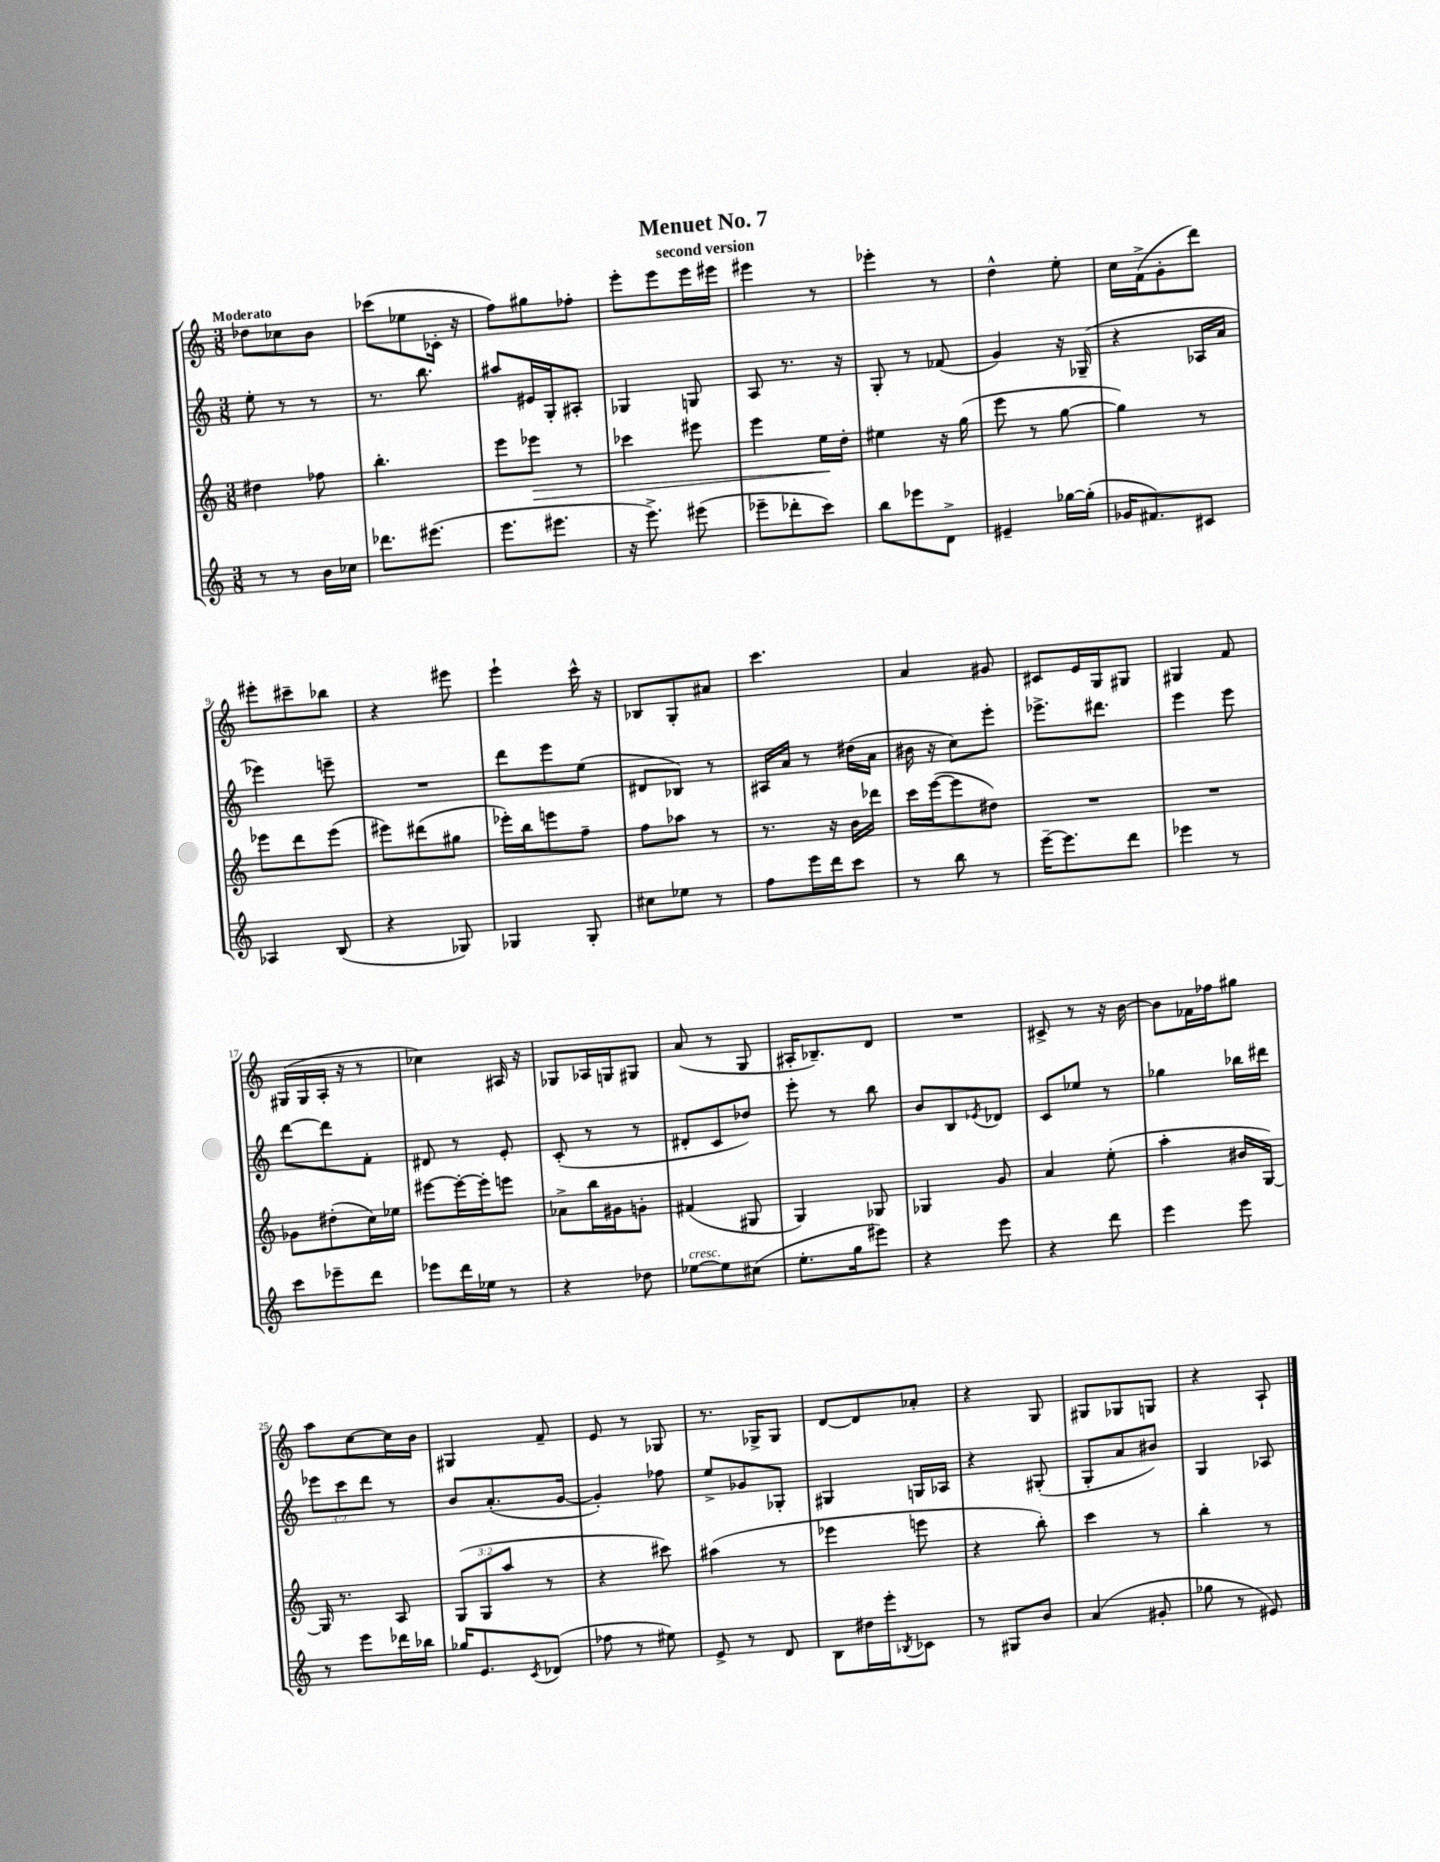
\header { title = "Menuet No. 7" subtitle = "second version" }
<<
\new StaffGroup <<
\new Staff = "s0" {
    \clef treble \key c \major \numericTimeSignature \time 3/8 \tempo "Moderato"
    des''8 ces''8 b'8 |
    ces'''8( ees''8 ces'16-. r16 |
    f''8) gis''8 fes''8-. |
    e'''8-. e'''8 e'''16 eis'''16 |
    eis'''4 r8 |
    ees'''4-. r8 |
    d''4-^ e''8-. |
    c''16 f'16->( g'8-. d'''8) |
    eis'''8-. cis'''8-- bes''8 |
    r4 eis'''8 |
    e'''4-! c'''16-^ r16 |
    bes8 g8-. ais'8 |
    c'''4. |
    a'4 gis'8 |
    cis'8 e'16 g16 gis8 |
    gis4 f'8 |
    gis16( gis16 a16-. r16 r8 |
    ces''4) ais16 r16 |
    ges8 aes16 g16 gis8 |
    a'8( r8 g8 |
    ais16-. bes8.--) d'8 |
    R4. |
    cis'8-> r8 r16 b'16~ |
    b'8 fes'16 fes''16 gis''8 |
    a''8 c''8~ c''16 b'16 |
    gis4 f'8-- |
    e'8 r8 ges8 |
    r8. ges16-> ges8 |
    d'8~ d'8 aes'8-. |
    r4 g8 |
    gis8 ges8 g8 |
    r4 a8-! \bar "|." |
}
\new Staff = "s1" {
    \clef treble \key c \major \numericTimeSignature \time 3/8 \override Staff.TupletNumber.text = #tuplet-number::calc-fraction-text
    e''8-. r8 r8 |
    r8. b''8. |
    ais''8 eis'16 g16-. ais8-. |
    ges4 g8 |
    a8 r8. r16 |
    g8-. r8 fes'8( |
    g'4) r16 ges16--( |
    r4 aes16 a'16 |
    ees'''4) e'''8-- |
    R4. |
    d'''8 e'''8 e''8( |
    dis'8 bes8) r8 |
    ais16 a'16 r8 dis''16( a'16 |
    bis'16 r16 c''8) e'''8-. |
    ees'''8.-> dis'''8. |
    e'''4 e'''8 |
    d'''8~ d'''8 f'8-. |
    dis'8 r8 e'8-. |
    c'8-.( r8 r8 |
    dis'8-. c'8 des''8) |
    e'''8-. r8 b''8 |
    b'8 b8 \acciaccatura { ees'8 } des'8 |
    c'8 ees''8 r8 |
    ges''4 bes''16 dis'''16 |
    \tuplet 3/2 { ees'''8 c'''8 d'''8 } r8 |
    b'8 a'8.-.( g'16~ |
    g'4-.) fes''8 |
    e''8-> ges'8 ges8-. |
    gis4 g16 aes16 |
    r4 gis8-.( |
    g8-. a'8 bis'8) |
    g4 aes8 \bar "|." |
}
\new Staff = "s2" {
    \clef treble \key c \major \numericTimeSignature \time 3/8 \override Staff.TupletNumber.text = #tuplet-number::calc-fraction-text
    dis''4 fes''8 |
    b''4.-. |
    e'''8 ees'''8\> r8 |
    ces'''4 eis'''8 |
    e'''4 e''16\! d''16-. |
    eis''4 r16 g''16( |
    e'''8 r8 g''8~ |
    g''4) r8 |
    ees'''8 d'''8 ees'''8( |
    eis'''8) dis'''8( gis''8 |
    ees'''16-.) b''16 e'''8 f''8-- |
    f''8 aes''8 r8 |
    r8. r16 b'16 des'''16 |
    c'''16 e'''16~( e'''8 dis''8) |
    R4. |
    R4. |
    ges'8 dis''8-.( c''16) ees''16 |
    eis'''8~ eis'''16~-. eis'''16-. e'''8 |
    aes'8-> b''16 gis'16 g'8-. |
    fis'4( gis8 |
    g4) ges8 |
    ges4 g'8 |
    a'4 e''8-.( |
    a''4-. bis'16 g16~) |
    g16 r8. a8 |
    \tuplet 3/2 { g8( g8 a''8 } r8 |
    r4 cis'''8) |
    ais''4( r8 |
    ees'''4 e'''8 |
    r4 b''8-.) |
    c'''4 r8 |
    b''4-. r8 \bar "|." |
}
\new Staff = "s3" {
    \clef treble \key c \major \numericTimeSignature \time 3/8
    r8 r8 b'16 ces''16 |
    des'''8. eis'''8.( |
    e'''8. eis'''8. |
    r16 e'''8.->) eis'''8( |
    ees'''8-- des'''8-. c'''8) |
    b''8 ees'''8 d'8-> |
    eis'4-- ges''16~ ges''16-.( |
    ges'16 fis'8.) cis'8 |
    aes4 b8( |
    r4 ges8) |
    ges4 ges8-. |
    cis''8 ees''8 r8 |
    f''8 e'''16 d'''16 c'''8 |
    r8 b''8 r8 |
    e'''16~-- e'''8. d'''8 |
    ees'''4 r8 |
    c'''8 ees'''8-- d'''8 |
    ees'''8 d'''16 ees''16 r8 |
    r4 des''8 |
    ees''8~^\markup { \italic "cresc." } ees''8 cis''8( |
    e''8.-. g''16 eis'''8) |
    r4 e'''8 |
    r4 d'''8 |
    e'''4 e'''8 |
    r8 e'''8 des'''16 bes''16 |
    ges''16 e'8. \acciaccatura { c'8 } des'8( |
    fes''8 r8 eis''8) |
    e'8-> r8 d'8 |
    b8 dis''16 e'''16-. \acciaccatura { bes8 } ces'8 |
    r8 gis8 b'8 |
    a'4( gis'8-. |
    ges''8 r8 eis'8) \bar "|." |
}
>>
>>
